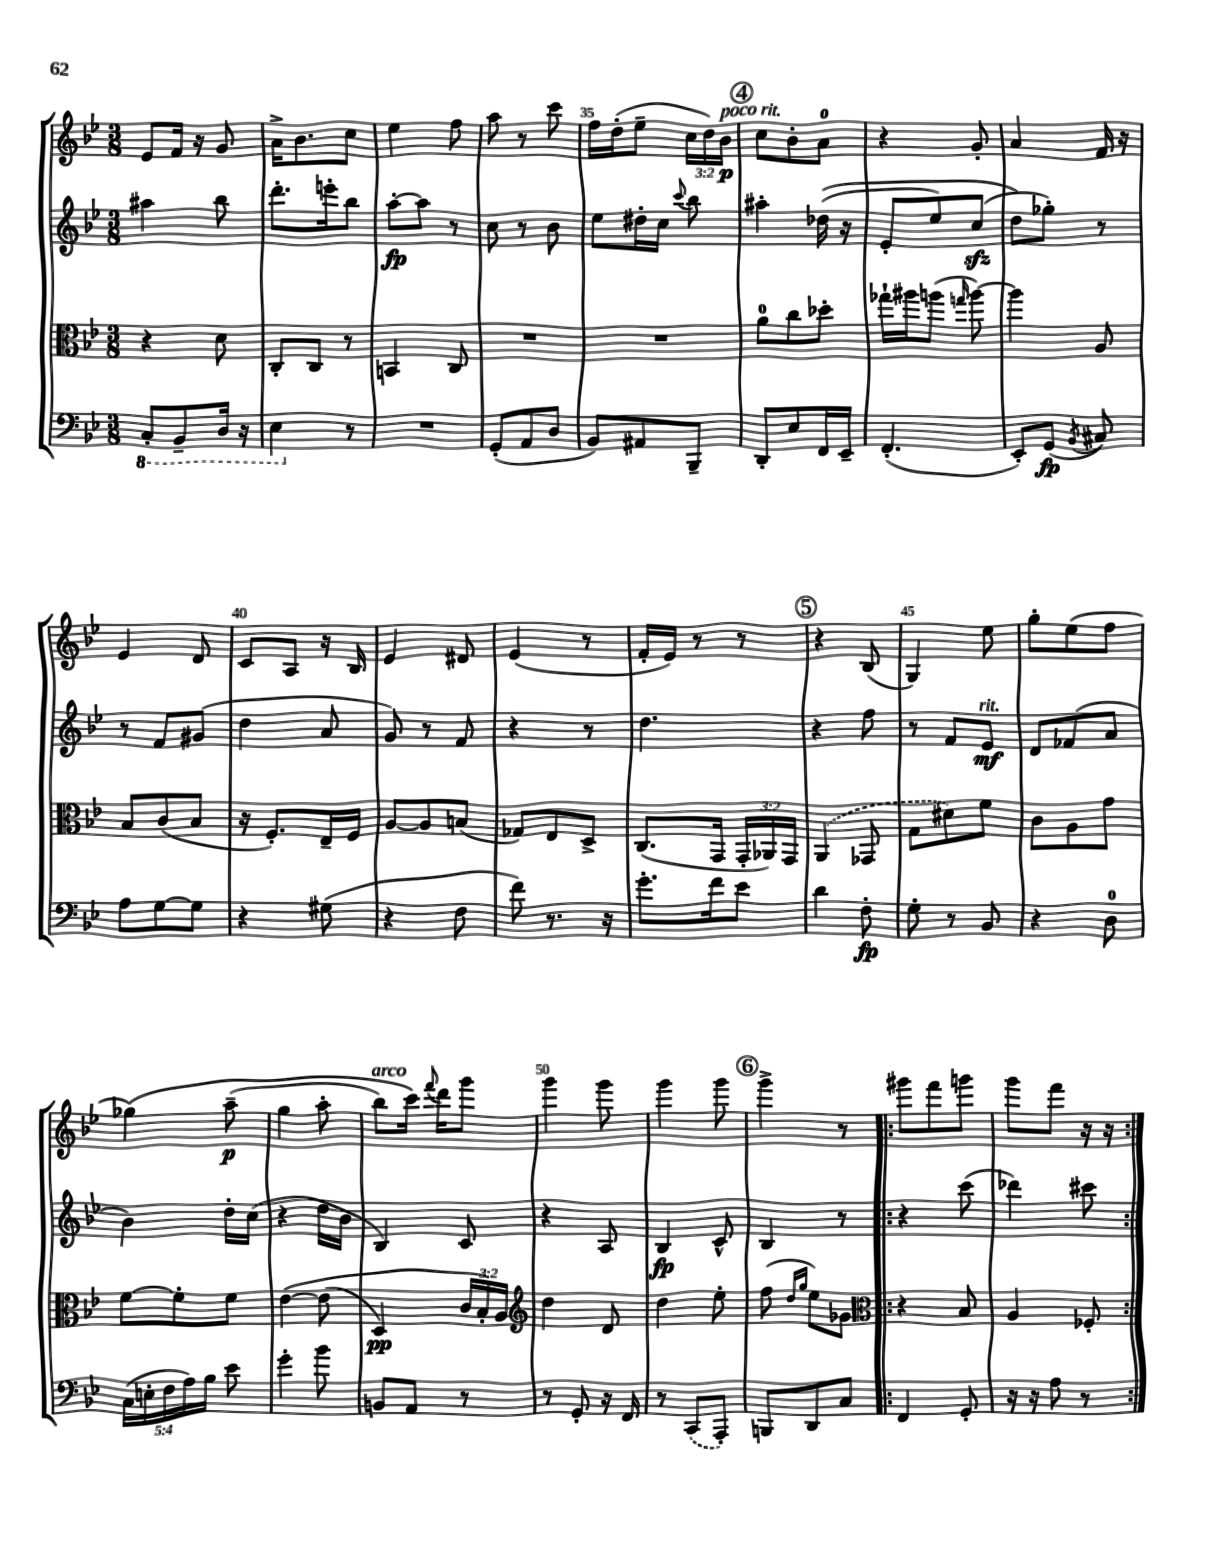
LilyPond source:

<<
\new StaffGroup <<
\new Staff = "s0" {
    \clef treble \key bes \major \numericTimeSignature \time 3/8 \override Staff.TupletNumber.text = #tuplet-number::calc-fraction-text
    \autoBeamOff ees'8[ f'16] r16 g'8 |
    a'16[-> bes'8. c''8] |
    ees''4 f''8 |
    a''8 r8 c'''8 |
    f''16[ d''16-.( ees''8]-- \tuplet 3/2 { c''16[ d''16) bes'16]\p^\markup { \italic "poco rit." } } |
    \mark \markup { \circle "4" } c''8[ bes'8-. a'8]-0 |
    r4 g'8-. |
    a'4 f'16 r16 |
    ees'4 d'8 |
    c'8[ a8] r16 bes16 |
    ees'4 dis'8 |
    ees'4( r8 |
    f'16[-. ees'16]) r8 r8 |
    \mark \markup { \circle "5" } r4 bes8( |
    g4) ees''8 |
    g''8[-. ees''8( f''8] |
    ges''4)\( a''8--\p( |
    g''4 a''8-. |
    bes''8[^\markup { \italic "arco" }) c'''16]\) \appoggiatura { f'''8 } d'''16[ g'''8] |
    g'''4 g'''8 |
    g'''4 g'''8 |
    \mark \markup { \circle "6" } g'''4-> r8 |
    \repeat volta 2 { gis'''8[ f'''8 g'''8] |
    g'''8[ f'''8] r16 r16 | }
}
\new Staff = "s1" {
    \clef treble \key bes \major \numericTimeSignature \time 3/8
    \autoBeamOff ais''4 bes''8 |
    d'''8.[-. e'''16-. bes''8] |
    a''8[~-.\fp a''8] r8 |
    c''8 r8 bes'8 |
    ees''8[ dis''16-. c''16] \appoggiatura { c'''8 } bes''8 |
    \mark \markup { \circle "4" } ais''4-. des''16(\( r16 |
    ees'8[-. ees''8) c''8]\sfz( |
    d''8[\) ges''8]-.) r8 |
    r8 f'8[ gis'8]( |
    d''4 a'8 |
    g'8) r8 f'8 |
    r4 r8 |
    d''4. |
    \mark \markup { \circle "5" } r4 f''8 |
    r8 f'8[ ees'8]\mf^\markup { \italic "rit." } |
    d'8[ fes'8( a'8] |
    bes'4) d''16[-. c''16]( |
    r4 d''16[ bes'16] |
    bes4) c'8 |
    r4 a8 |
    bes4\fp c'8-^ |
    \mark \markup { \circle "6" } bes4 r8 |
    \repeat volta 2 { r4 c'''8( |
    des'''4) cis'''8 | }
}
\new Staff = "s2" {
    \clef alto \key bes \major \numericTimeSignature \time 3/8 \override Staff.TupletNumber.text = #tuplet-number::calc-fraction-text
    \autoBeamOff r4 d'8 |
    c8[-. c8] r8 |
    b,4 c8 |
    R4. |
    R4. |
    \mark \markup { \circle "4" } a'8[-0 c''8 des''8]-. |
    ges''16[-! ais''16 a''8]( \grace { g''16 } a''8~) |
    a''4 a8 |
    bes8[ c'8( bes8] |
    r16 f8.[-.) ees16-- f16] |
    a8[~ a8 b8]( |
    ges8[) ees8 d8]-> |
    c8.[( g,16] \tuplet 3/2 { g,16[-. aes,16) g,16] } |
    \mark \markup { \circle "5" } \once \slurDashed a,4( ges,8 |
    g8[ dis'8) f'8] |
    c'8[ a8 g'8] |
    f'8[~ f'8-. f'8] |
    ees'4~\( ees'8( |
    d4\pp) \tuplet 3/2 { c'16[ bes16-.\) a16] } |
    \clef treble d''4 d'8 |
    d''4 ees''8-. |
    \mark \markup { \circle "6" } f''8( \grace { d''16[ g''16] } ees''8[) ges'8] |
    \repeat volta 2 { \clef alto r4 bes8 |
    a4 fes8-. | }
}
\new Staff = "s3" {
    \clef bass \key bes \major \numericTimeSignature \time 3/8 \override Staff.TupletNumber.text = #tuplet-number::calc-fraction-text
    \autoBeamOff \ottava #-1 c,8[-. bes,,8-- d,16] r16 |
    ees,4 \ottava #0 r8 |
    R4. |
    g,8[-.( a,8 d8] |
    bes,8[) ais,8 bes,,8]-- |
    \mark \markup { \circle "4" } d,8[-. ees8 f,16 ees,16]-- |
    f,4.-.( |
    ees,8[-.) g,8]\fp( \acciaccatura { bes,8 } cis8) |
    a8[ g8~ g8] |
    r4 gis8( |
    r4 f8 |
    f'8) r8. r16 |
    g'8.[-. f'16 ees'8] |
    \mark \markup { \circle "5" } d'4 f8-.\fp |
    g8-. r8 bes,8 |
    r4 d8-0 |
    \tuplet 5/4 { c16[( e16-. f16 a16) bes16] } ees'8 |
    g'4-. bes'8 |
    b,8[ a,8] r8 |
    r8 g,8-. r16 f,16 |
    r8 \once \slurDashed c,8[( a,,8]-.) |
    \mark \markup { \circle "6" } b,,8[ d,8 c8] |
    \repeat volta 2 { f,4 g,8-. |
    r16 r16 a8 r8 | }
}
>>
>>
\layout { \context { \Score currentBarNumber = #31 \override BarNumber.break-visibility = ##(#f #t #t) barNumberVisibility = #(every-nth-bar-number-visible 5) } }
